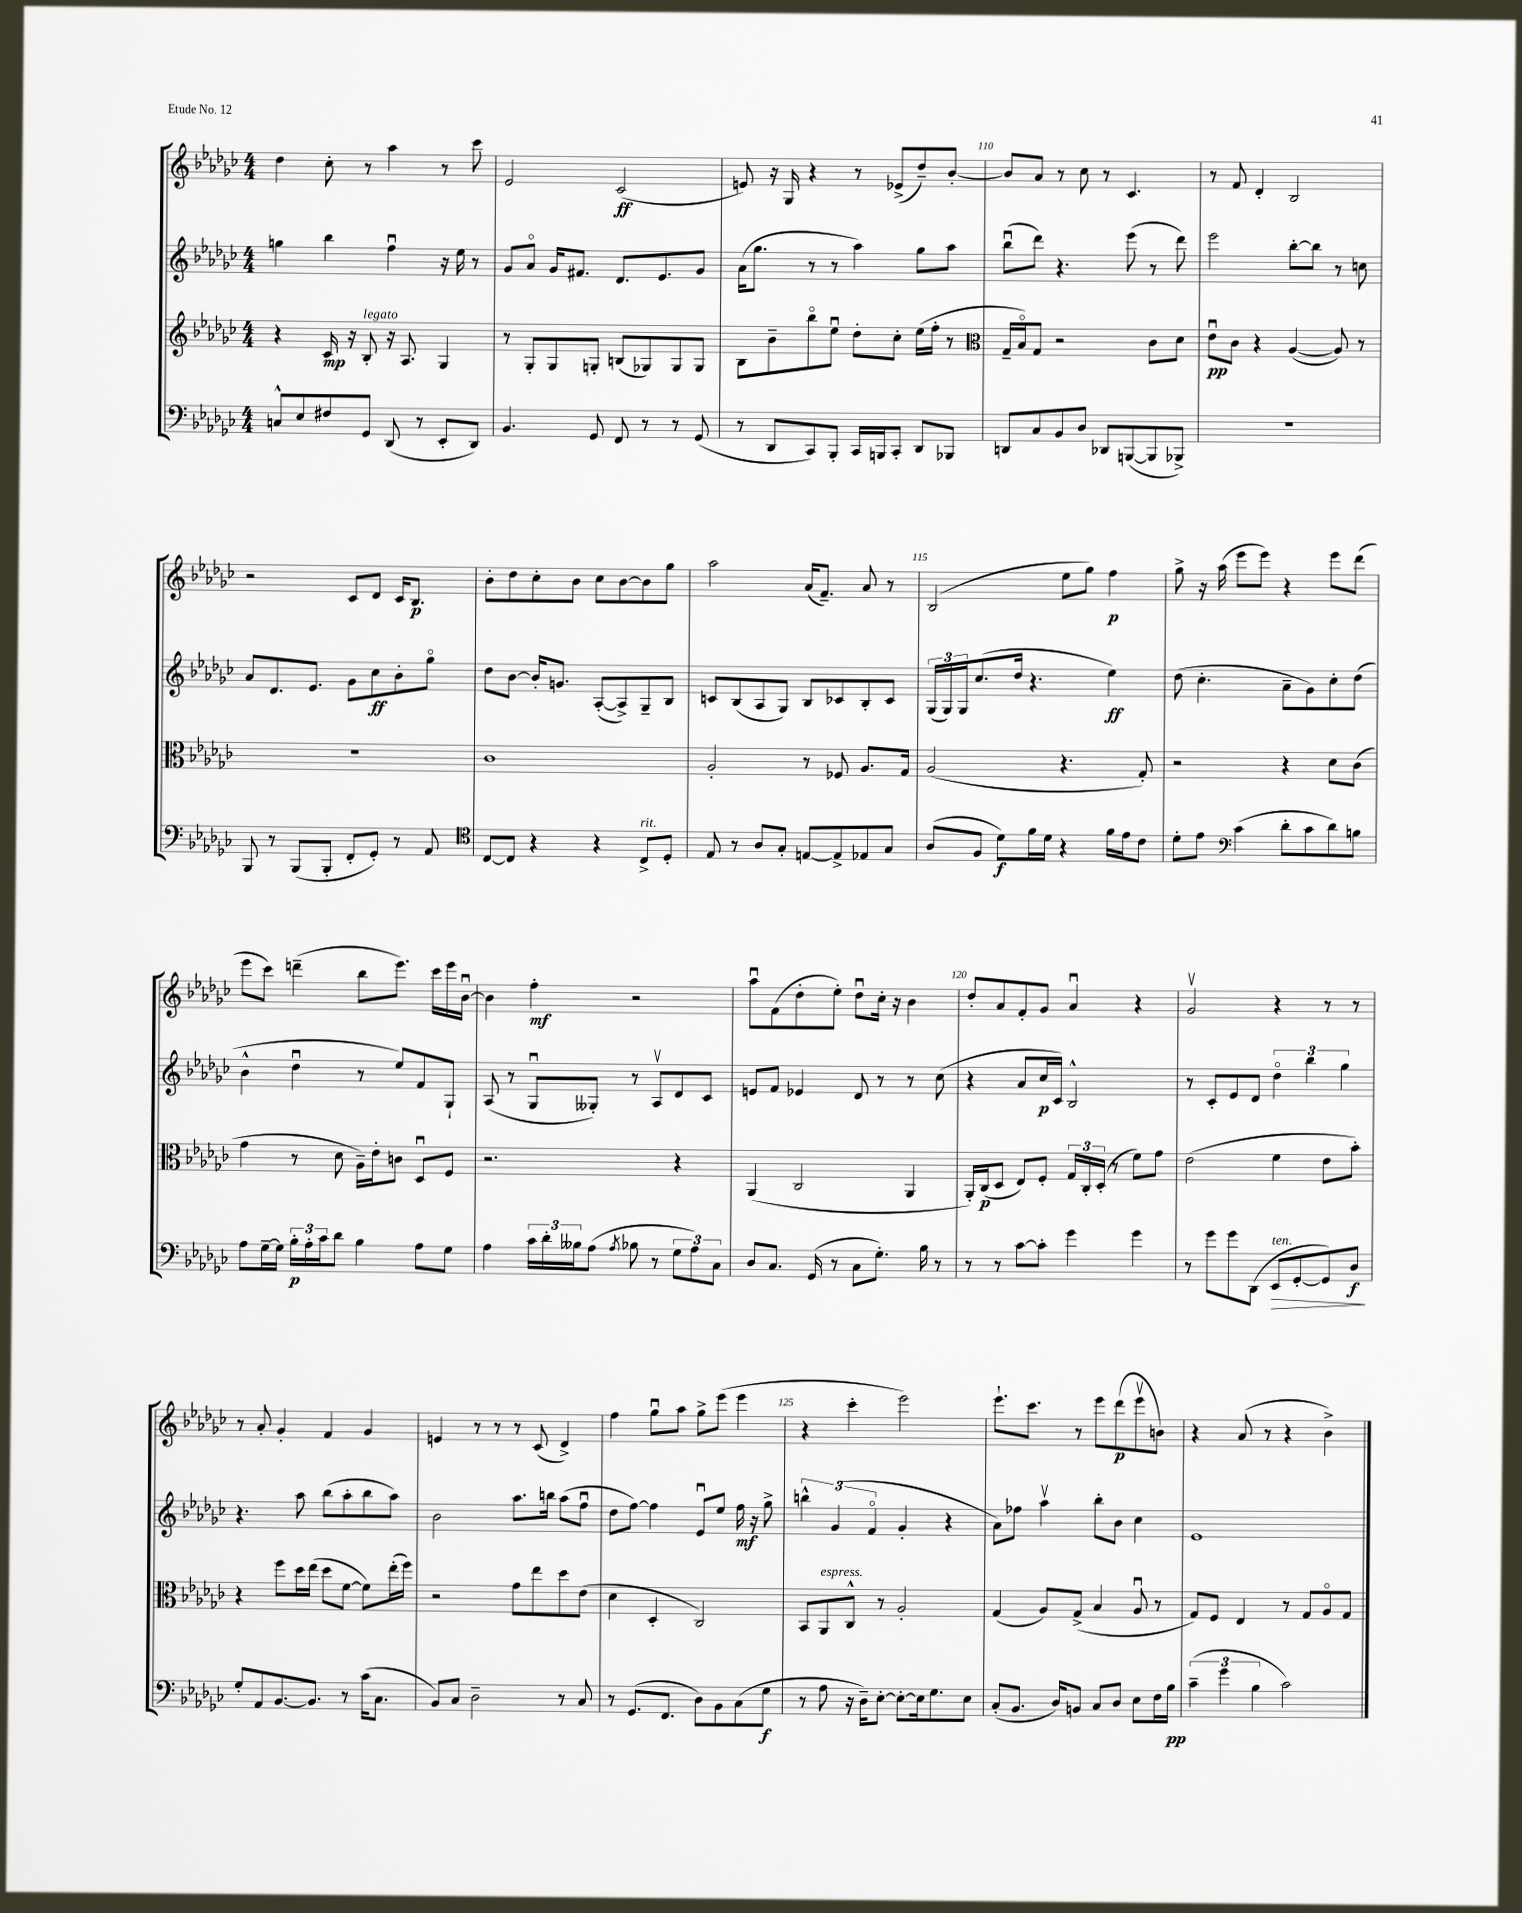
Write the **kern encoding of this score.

**kern	**dynam	**kern	**dynam	**kern	**dynam	**kern	**dynam
*part4	*part4	*part3	*part3	*part2	*part2	*part1	*part1
*staff4	*staff4	*staff3	*staff3	*staff2	*staff2	*staff1	*staff1
*clefF4	*	*clefG2	*	*clefG2	*	*clefG2	*
*k[b-e-a-d-g-c-]	*	*k[b-e-a-d-g-c-]	*	*k[b-e-a-d-g-c-]	*	*k[b-e-a-d-g-c-]	*
*M4/4	*	*M4/4	*	*M4/4	*	*M4/4	*
=107	=107	=107	=107	=107	=107	=107	=107
8Cn^^/L	.	4r	.	4ggn\	.	4dd-\	.
8E-/	.	.	.	.	.	.	.
8F#X/	.	16c-/	mp	4bb-\	.	8cc-'\	.
.	.	16r	.	.	.	.	.
!	!	!LO:TX:a:i:t=legato	!	!	!	!	!
8GG-/J	.	8B-'/	.	.	.	8r	.
(8DD-/	.	16r	.	4ffu\	.	4aa-\	.
.	.	8.A-/	.	.	.	.	.
8r	.	.	.	.	.	.	.
8EE-'/L	.	4G-/	.	16r	.	8r	.
.	.	.	.	16ee-\	.	.	.
8DD-/J)	.	.	.	8r	.	8ccc-\	.
=108	=108	=108	=108	=108	=108	=108	=108
4.BB-/	.	8r	.	8g-/L	.	2e-/	.
.	.	8G-'/L	.	8a-/J	.	.	.
.	.	8G-/	.	16g-/KL	.	.	.
.	.	.	.	8.f#X/J	.	.	.
8GG-/	.	8Gn'/J	.	.	.	.	.
8FF/	.	(8Bn/L	.	8.d-/L	.	(2c-/	ff
8r	.	8G-X/)	.	.	.	.	.
.	.	.	.	8.e-/	.	.	.
8r	.	8G-/	.	.	.	.	.
(8GG-/	.	8G-/J	.	8g-/J	.	.	.
=109	=109	=109	=109	=109	=109	=109	=109
8r	.	8B-\L	.	(16a-\KL	.	8en/)	.
.	.	.	.	8.gg-\J	.	.	.
8DD-/L	.	8b-~\	.	.	.	16r	.
.	.	.	.	.	.	16G-/	.
8CC-/)	.	8bb-\	.	8r	.	4r	.
8BBB-'/J	.	8ee-u\J	.	8r	.	.	.
16CC-/LL	.	8dd-'\L	.	4aa-\)	.	8r	.
16BBBn/J	.	.	.	.	.	.	.
8CC-'/J	.	8cc-'\J	.	.	.	(8e-X^/L	.
8DD-/L	.	(16ee-\LL	.	8gg-\L	.	8dd-~/)	.
.	.	16ff'\JJ	.	.	.	.	.
8BBB-X/J	.	8r	.	8aa-\J	.	[8b-'/J	.
=110	=110	=110	=110	=110	=110	=110	=110
*	*	*clefC3	*	*	*	*	*
8DDn/L	.	16G-~/LL	.	(8bb-u\L	.	8b-/L]	.
.	.	16B-/J)	.	.	.	.	.
8C-/	.	8G-/J	.	8ddd-\J)	.	8a-/J	.
8BB-/	.	2r	.	4.r	.	8r	.
8D-/J	.	.	.	.	.	8cc-\	.
8DD-X/L	.	.	.	.	.	8r	.
([8BBBn/	.	.	.	(8eee-\	.	4.c-/	.
8BBB/]	.	8c-\L	.	8r	.	.	.
8BBB-X^/J)	.	8d-\J	.	8ddd-\)	.	.	.
=111	=111	=111	=111	=111	=111	=111	=111
1r	.	8e-u\L	pp	2eee-\	.	8r	.
.	.	8c-\J	.	.	.	8f/	.
.	.	4r	.	.	.	4d-'/	.
.	.	([4A-/	.	[8bb-'\L	.	2B-/	.
.	.	.	.	8bb-\J]	.	.	.
.	.	8A-/])	.	8r	.	.	.
.	.	8r	.	8ccn\	.	.	.
!!LO:LB:g=z
=112	=112	=112	=112	=112	=112	=112	=112
8BBB-/	.	1r	.	8a-/L	.	2r	.
8r	.	.	.	8.d-/	.	.	.
(8BBB-/L	.	.	.	.	.	.	.
.	.	.	.	8.e-/J	.	.	.
8BBB-'/J	.	.	.	.	.	.	.
8FF'/L	.	.	.	8g-\L	.	8c-/L	.
8GG-'/J)	.	.	.	8cc-\	ff	8d-/J	.
8r	.	.	.	8b-'\	.	16c-/KL	.
.	.	.	.	.	.	8.B-/J	p
8AA-/	.	.	.	8gg-\J	.	.	.
=113	=113	=113	=113	=113	=113	=113	=113
*clefC4	*	*	*	*	*	*	*
[8C-/L	.	1c-	.	8dd-\L	.	8b-'\L	.
8C-/J]	.	.	.	[8b-\J	.	8dd-\	.
4r	.	.	.	16b-'/KL]	.	8cc-'\	.
.	.	.	.	8.gn/J	.	.	.
.	.	.	.	.	.	8b-\J	.
4r	.	.	.	([8A-'/L	.	8cc-\L	.
.	.	.	.	8A-^/])	.	[8b-\	.
!LO:TX:a:i:t=rit.	!	!	!	!	!	!	!
8C-^/L	.	.	.	8G-~/	.	8b-\]	.
8D-'/J	.	.	.	8B-/J	.	8gg-\J	.
=114	=114	=114	=114	=114	=114	=114	=114
8E-/	.	2A-'/	.	8cn/L	.	2aa-\	.
8r	.	.	.	(8B-/	.	.	.
8A-/L	.	.	.	8A-/	.	.	.
8G-'/J	.	.	.	8G-/J)	.	.	.
[8En/L	.	8r	.	8B-/L	.	(16a-/KL	.
.	.	.	.	.	.	8.f~/J)	.
8E^/]	.	8F-X/	.	8c-X/	.	.	.
8E-X/	.	8.A-/L	.	8B-'/	.	8a-/	.
8G-/J	.	.	.	8c-/J	.	8r	.
.	.	16G-/Jk	.	.	.	.	.
=115	=115	=115	=115	=115	=115	=115	=115
(8A-/L	.	(2A-/	.	(24G-/LL	.	(2B-/	.
.	.	.	.	24G-/)	.	.	.
.	.	.	.	24G-/J	.	.	.
8F/J	.	.	.	(8.cc-/	.	.	.
8d-\L)	f	.	.	.	.	.	.
.	.	.	.	16dd-/Jk	.	.	.
16f\L	.	.	.	4.r	.	.	.
16d-\JJ	.	.	.	.	.	.	.
4r	.	4.r	.	.	.	8ee-\L	.
.	.	.	.	.	.	8gg-\J)	.
16f\LL	.	.	.	4ee-\)	ff	4ff\	p
16e-\J	.	.	.	.	.	.	.
8c-\J	.	8G-'/)	.	.	.	.	.
=116	=116	=116	=116	=116	=116	=116	=116
8d-'\L	.	2r	.	(8dd-\	.	8gg-^\	.
8e-\J	.	.	.	4.cc-'\	.	16r	.
.	.	.	.	.	.	(16aa-\	.
*clefF4	*	*	*	*	*	*	*
(4c-\	.	.	.	.	.	8eee-\L	.
.	.	.	.	.	.	8eee-\J)	.
8d-'\L	.	4r	.	8a-~\L	.	4r	.
8c-\	.	.	.	8g-\)	.	.	.
8d-\)	.	8d-\L	.	8cc-'\	.	8eee-\L	.
8Bn\J	.	(8c-\J	.	(8dd-\J	.	(8ddd-\J	.
!!LO:LB:g=z
=117	=117	=117	=117	=117	=117	=117	=117
8A-\L	.	4g-\	.	4b-^^\	.	8eee-\L	.
[16G-~\L	.	.	.	.	.	8ccc-\J)	.
16G-\JJ]	.	.	.	.	.	.	.
24B-'\LL	p	8r	.	4dd-u\	.	(4dddn~\	.
24A-'\	.	.	.	.	.	.	.
24c-\J	.	.	.	.	.	.	.
8d-\J	.	8d-\	.	.	.	.	.
4B-\	.	16A-~\LL)	.	8r	.	8bb-\L	.
.	.	16e-'\J	.	.	.	.	.
.	.	8cn\J	.	8ee-/L)	.	8.eee-\J)	.
8A-\L	.	8D-u/L	.	8f/	.	.	.
.	.	.	.	.	.	16ccc-\LL	.
8G-\J	.	8F/J	.	8G-`/J	.	16eee-\	.
.	.	.	.	.	.	[16b-u\JJ	.
=118	=118	=118	=118	=118	=118	=118	=118
4A-\	.	2.r	.	(8A-/	.	4b-\]	.
.	.	.	.	8r	.	.	.
24c-\LL	.	.	.	8G-u/L	.	4ff'\	mf
24d-'\	.	.	.	.	.	.	.
24B--X\J	.	.	.	.	.	.	.
(8A-\J	.	.	.	8G--X'/J)	.	.	.
8qA-/	.	.	.	.	.	.	.
8B-X\	.	.	.	8r	.	2r	.
8r	.	.	.	8A-v/L	.	.	.
12G-\L	.	4r	.	8d-/	.	.	.
12A-\)	.	.	.	.	.	.	.
.	.	.	.	8c-/J	.	.	.
12C-\J	.	.	.	.	.	.	.
=119	=119	=119	=119	=119	=119	=119	=119
8D-/L	.	(4AA-/	.	8en/L	.	8aa-u\L	.
8.C-/J	.	.	.	8f/J	.	(8f\	.
.	.	2C-/	.	4e-X/	.	8dd-'\	.
(16GG-/	.	.	.	.	.	.	.
8r	.	.	.	.	.	8ee-'\J)	.
8C-\L	.	.	.	8d-/	.	8dd-u\L	.
8.G-'\J)	.	.	.	8r	.	16cc-'\Jk	.
.	.	.	.	.	.	16r	.
.	.	4AA-/	.	8r	.	4b-\	.
16B-\	.	.	.	.	.	.	.
8r	.	.	.	(8cc-\	.	.	.
=120	=120	=120	=120	=120	=120	=120	=120
8r	.	16AA-'/LL)	.	4r	.	8dd-'/L	.
.	.	(16C-/J	p	.	.	.	.
8r	.	8D-/J	.	.	.	8a-/	.
[8c-\L	.	8E-/L)	.	8a-/L	.	8f'/	.
8c-'\J]	.	8F'/J	.	16cc-/L	p	8g-/J	.
.	.	.	.	16c-/JJ)	.	.	.
4g-\	.	24G-/LL	.	2B-^^/	.	4a-u/	.
.	.	24C-'/	.	.	.	.	.
.	.	(24D-'/JJ	.	.	.	.	.
.	.	8r	.	.	.	.	.
4g-\	.	8f\L)	.	.	.	4r	.
.	.	8g-\J	.	.	.	.	.
=121	=121	=121	=121	=121	=121	=121	=121
8r	.	(2e-\	.	8r	.	2g-v/	.
8g-\L	.	.	.	8c-'/L	.	.	.
8g-\	.	.	.	8e-/	.	.	.
(8DD-\J	.	.	.	8d-/J	.	.	.
!LO:TX:a:i:t=ten.	!	!	!	!	!	!	!
!	!LO:HP:b	!	!	!	!	!	!
8EE-/L	>	4f\	.	6dd-\	.	4r	.
[8GG-'/	.	.	.	.	.	.	.
.	.	.	.	6bb-\	.	.	.
8GG-/])	.	8e-\L	.	.	.	8r	.
.	.	.	.	6gg-\	.	.	.
8D-/J	f	8b-'\J)	.	.	.	8r	.
.	]	.	.	.	.	.	.
!!LO:LB:g=z
=122	=122	=122	=122	=122	=122	=122	=122
8G-'/L	.	4r	.	4.r	.	8r	.
8AA-/	.	.	.	.	.	8a-'/	.
[8.BB-/	.	8ff\L	.	.	.	4g-'/	.
.	.	16dd-\L	.	8aa-\	.	.	.
8.BB-/J]	.	(16ee-\JJ	.	.	.	.	.
.	.	8dd-\L	.	(8bb-\L	.	4f/	.
8r	.	[8f\J	.	8aa-'\	.	.	.
(16c-\KL	.	8f\L])	.	8bb-\	.	4g-/	.
8.C-\J	.	.	.	.	.	.	.
.	.	(16ee-'\L	.	8aa-\J)	.	.	.
.	.	16ff\JJ)	.	.	.	.	.
=123	=123	=123	=123	=123	=123	=123	=123
8BB-/L)	.	2r	.	2b-\	.	4en/	.
8C-/J	.	.	.	.	.	.	.
2D-~\	.	.	.	.	.	8r	.
.	.	.	.	.	.	8r	.
.	.	8g-\L	.	8.aa-\L	.	8r	.
.	.	8ee-\	.	.	.	(8c-/	.
.	.	.	.	16bbn\Jk	.	.	.
8r	.	8dd-\	.	(8aa-\L	.	4d-^/)	.
8C-/	.	(8e-\J	.	8ffu\J	.	.	.
=124	=124	=124	=124	=124	=124	=124	=124
8r	.	4d-\	.	8dd-\L	.	4ff\	.
(8.GG-/L	.	.	.	[8ff\J)	.	.	.
.	.	4D-'/	.	4ff\]	.	8gg-u\L	.
8.FF/J	.	.	.	.	.	.	.
.	.	.	.	.	.	8aa-\J	.
8D-\L)	.	2C-/)	.	8e-u/L	.	8gg-^\L	.
8BB-\	.	.	.	8ee-/J	.	(8eee-\J	.
(8C-\	.	.	.	16ff\	mf	4eee-\	.
.	.	.	.	16r	.	.	.
8G-\J	f	.	.	8gg-^\	.	.	.
=125	=125	=125	=125	=125	=125	=125	=125
8r	.	8BB-/L	.	6bbn^^\	.	4r	.
!	!	!LO:TX:a:i:t=espress.	!	!	!	!	!
8A-\	.	8AA-/	.	.	.	.	.
.	.	.	.	(6g-/	.	.	.
16r	.	8C-^^/J	.	.	.	4ccc-'\	.
16D-~\KL)	.	.	.	.	.	.	.
.	.	.	.	6f/	.	.	.
[8E-'\J	.	8r	.	.	.	.	.
8E-'\L_	.	2A-'/	.	4g-'/	.	2eee-\)	.
16E-\k]	.	.	.	.	.	.	.
8.G-\	.	.	.	.	.	.	.
.	.	.	.	4r	.	.	.
8E-\J	.	.	.	.	.	.	.
=126	=126	=126	=126	=126	=126	=126	=126
(8C-'/L	.	(4G-/	.	8a-\L)	.	8.eee-`\L	.
8.BB-/J	.	.	.	8ff-X\J	.	.	.
.	.	.	.	.	.	8.ccc-\J	.
.	.	8A-/L)	.	4aa-v\	.	.	.
16D-/KL)	.	.	.	.	.	.	.
8BBn/J	.	(8G-^/J	.	.	.	8r	.
8C-/L	.	4B-/	.	8bb-'\L	.	8eee-\L	.
8D-/J	.	.	.	8b-\J	.	(8ddd-\	p
8E-\L	.	8A-u/	.	4cc-\	.	8eee-v\	.
16F\L	.	8r	.	.	.	8bn\J)	.
16B-\JJ	pp	.	.	.	.	.	.
=127	=127	=127	=127	=127	=127	=127	=127
(6c-~\	.	8G-/L)	.	1e-	.	4r	.
.	.	8F/J	.	.	.	.	.
6g-\	.	.	.	.	.	.	.
.	.	4E-/	.	.	.	(8a-/	.
6B-\	.	.	.	.	.	.	.
.	.	.	.	.	.	8r	.
2c-\)	.	8r	.	.	.	4r	.
.	.	8G-/L	.	.	.	.	.
.	.	8A-/	.	.	.	4b-^\)	.
.	.	8G-/J	.	.	.	.	.
==	==	==	==	==	==	==	==
*-	*-	*-	*-	*-	*-	*-	*-
